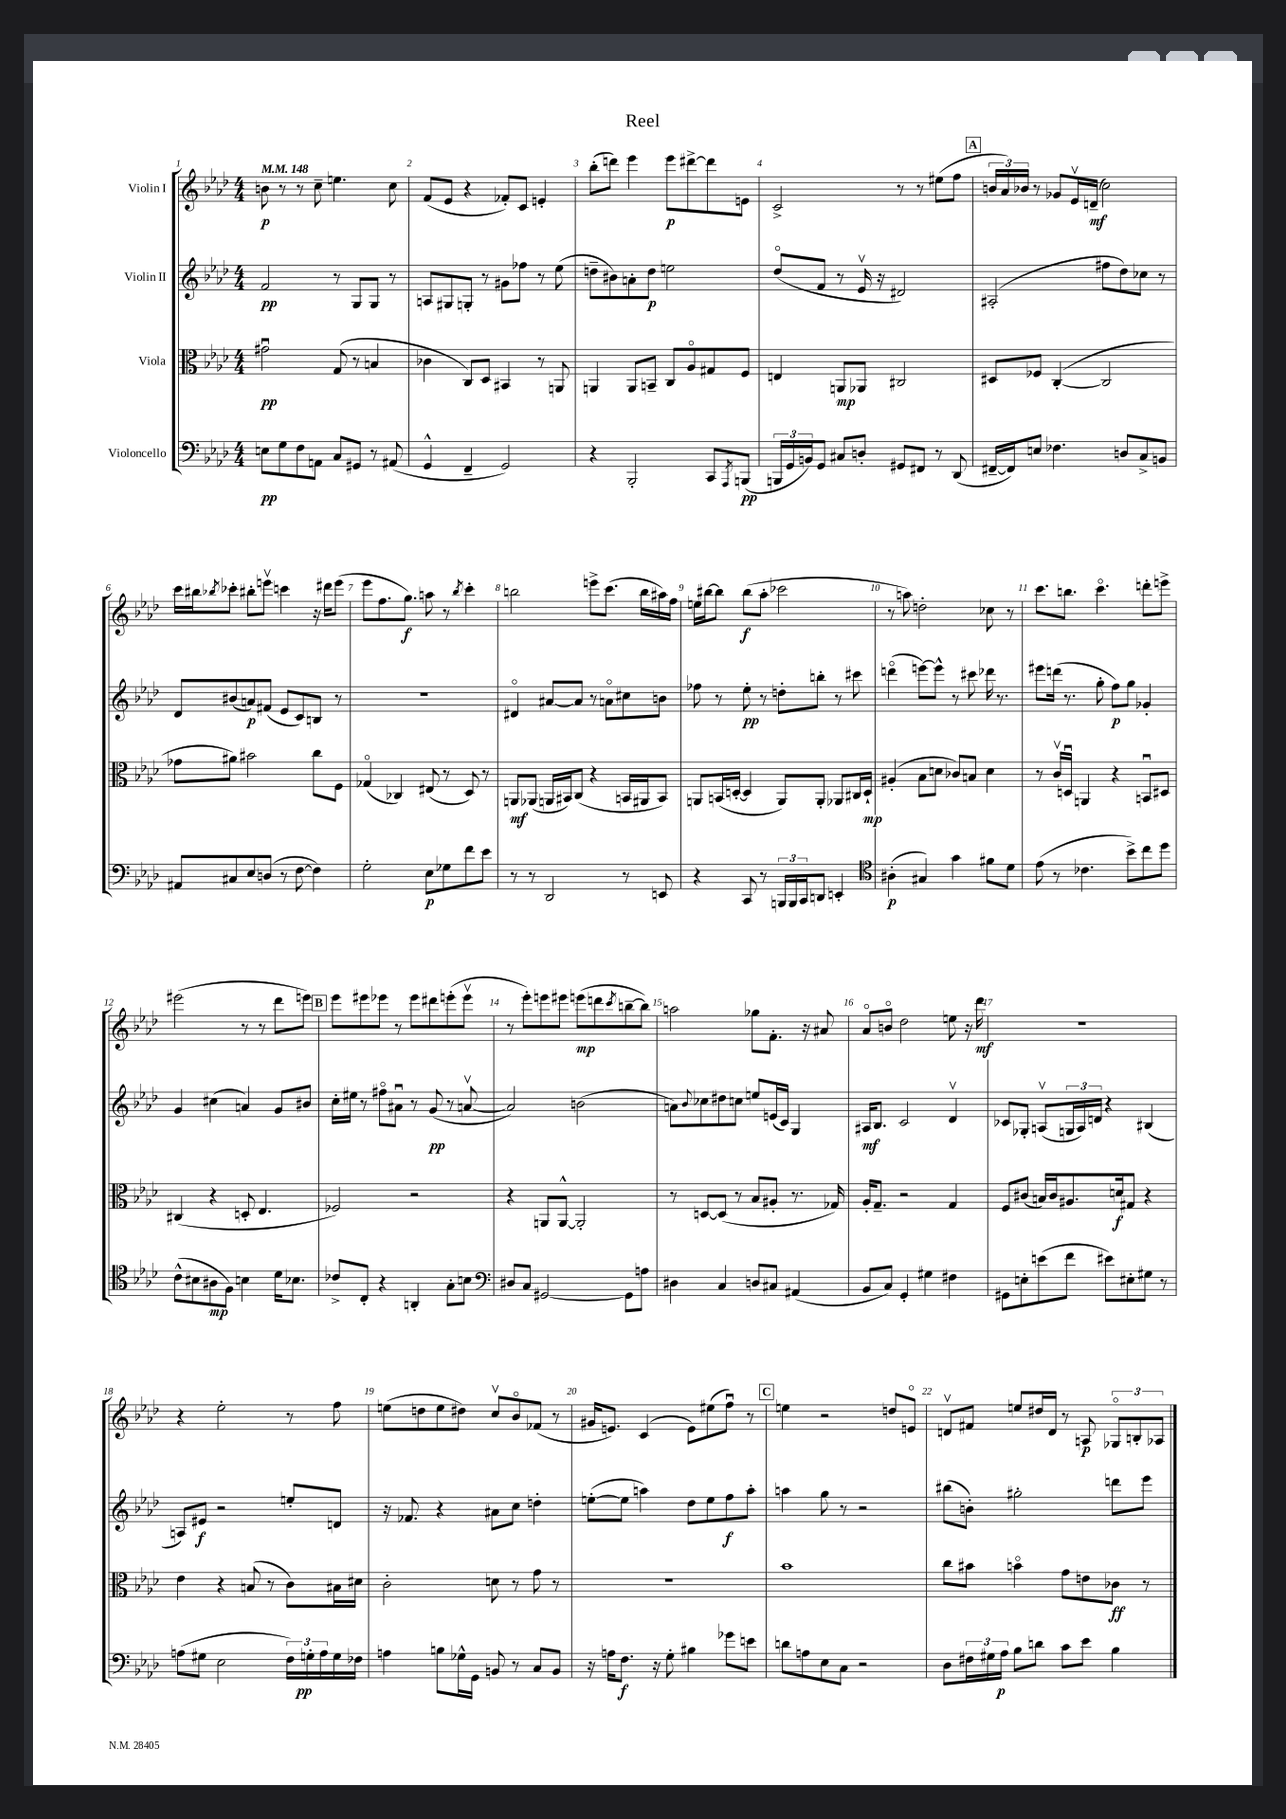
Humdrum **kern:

**kern	**kern	**kern	**kern
*staff4	*staff3	*staff2	*staff1
*clefF4	*clefC3	*clefG2	*clefG2
*k[b-e-a-d-]	*k[b-e-a-d-]	*k[b-e-a-d-]	*k[b-e-a-d-]
*M4/4	*M4/4	*M4/4	*M4/4
*MM148	*MM148	*MM148	*MM148
8E	2g#u	2f	8b
8G	.	.	8r
8F	.	.	8r
8AA	.	.	8cc~
8C	(8G	8r	4.ee
8GG#	8r	8G	.
8r	4B	8G	.
(8AA#	.	8r	8cc
=	=	=	=
4GG^^	4c-	8A	(8f
.	.	8G#	8e-
4FF~	8C)	8G'	4r
.	8D-	8r	.
2GG)	4BB#	8g#	8f-')
.	.	8ff-	8c
.	8r	8r	4e'
.	8AA	(8ee-	.
=	=	=	=
4r	4AA	8dd~	(8bb-'
.	.	8b#)	8ddd)
2BBB-'	8AA	8a'	4eee-
.	8BB~	8dd	.
.	8C	2ee	8eee-
.	8A-o	.	[8ddd#^
8CC	8G#	.	8ddd#]
8qAAA-	.	.	.
(8BBB	8F	.	8e
=	=	=	=
24BBB	4E	(8dd-o	2c^
24GG	.	.	.
24BB)	.	.	.
8GG	.	8f	.
8C#	8AA	8r	.
8D'	8AA-	16e-v	.
.	.	16r	.
8GG#	2C#	2d#)	8r
8FF#	.	.	8r
8r	.	.	(8ee#
(8DD-	.	.	8ff
=	=	=	=
[16FF#~	8D#	(2A#'	24b
.	.	.	24a-)
16FF#])	.	.	.
.	.	.	24b-
8E	8F-	.	8r
4.F-	([4C'	.	8g-
.	.	.	16e-v
.	.	.	(16d~
.	2C]	8ff#	2cc)
8D	.	8dd-)	.
8C^	.	8cc-	.
8BB	.	8r	.
=	=	=	=
8AA#	8g-	8d-	16ccc
.	.	.	16bb#
.	.	.	8qbb-
8C#	8a#)	(8b#	8ccc-'
8E-	2b#	8a)	8bb#'
(8D	.	(8f#	8eeev
8r	.	8e-	4ccc
[8F	.	8c)	.
4F])	8cc	8B	16r
.	.	.	16ddd#
.	8F	8r	(8eee
=	=	=	=
2G'	(4G-o	1r	8eee-
.	.	.	8.ff
.	4C-)	.	.
.	.	.	8.gg)
8E-	(8E#	.	8aa
8G-	8r	.	8r
.	.	.	8qbb-
8f	8D-)	.	4ccc'
8e-	8r	.	.
=	=	=	=
8r	8AA	4d#o	2bb
8r	(8AA-	.	.
2DD-	16AA	[8a#	.
.	16BB#)	.	.
.	(8C	8a#]	.
.	4r	8r	8eee^
.	.	8ao	(8.ccc
8r	16BB	8cc#	.
.	16AA#	.	16bb
8EE	8BB)	8b	16aa#)
.	.	.	16ff
=	=	=	=
4r	8AA	8ff-	16ee
.	.	.	[16bb#
.	(16BB	8r	8bb#]
.	[16D'	.	.
8CC	4D]	8ee-'	(8bb#
8r	.	8r	8aa-'
24BBB	8AA)	8dd'	2ccc-
24BBB	.	.	.
24CC	.	.	.
8DD	8AA'	8bb'	.
4EE'	8AA-	8r	.
.	16C#	8ccc#	.
.	16D`	.	.
=	=	=	=
*clefC4	*	*	*
(4A#'	(4A#'	(4dddo	8r
.	.	.	8aa)
4G#)	8B-	[8eee)	2dd'
.	8d	8eee^^]	.
4g	8c-)	8r	.
.	8B	8ccc#	.
8f#	4d	16ddd-	8cc-
.	.	8.r	.
8d-	.	.	8r
=	=	=	=
(8e-	8r	8eee#	8.ccc
8r	16cv	(16ddd	.
.	16Du	8.r	8.bb
4.c-	4AA	.	.
.	.	8gg'	4.ccco
.	4r	8ff)	.
8b-^)	.	8gg	.
8cc	8BBu	4g-'	8ddd'
8dd-	8D#	.	8eee^
=	=	=	=
(8c^^	(4C#	4g	(2eee#
8B#	.	.	.
8A#	4r	(4cc#	.
8F)	.	.	.
4B	8D'	4a)	8r
.	4.E-	.	8r
16d-	.	8g	8ddd-
8.B-	.	.	.
.	.	8b#	8eee)
=	=	=	=
8c-^	2F-)	16cc'	8eee-
.	.	16ee#	.
8C'	.	8r	8eee#
4r	.	8ff#o	8eee-
.	.	8a#u	8r
4AA'	2r	8r	8eee-
.	.	(8g	8ddd#
8G'	.	8r	(8eee'
8B	.	[8av	8eeev
=	=	=	=
*clefF4	*	*	*
8D#	4r	2a])	8r
8C	.	.	8eee-')
[2GG#	8AA	.	8eee
.	[8AA^^	.	8eee#
.	2AA']	(2b	(8eee
.	.	.	8ddd
.	.	.	8qccc
8GG#]	.	.	[8bb~
8A	.	.	8bb])
=	=	=	=
4D#	8r	8a)	2aa
.	.	8qqb-	.
.	[8D	8cc-	.
4C	(8D]	8dd#	.
.	8r	8cc	.
8D	8B-	8ee	8gg-
8C#	8A#'	(16e	8.f'
.	.	16c)	.
(4AA#	8.r	4G	.
.	.	.	16r
.	.	.	8a#
.	16G-)	.	.
=	=	=	=
8BB-	16A-'	16A#	8a-o
.	8.G~	8.B-	.
8C)	.	.	8bo
4GG'	2r	2c	2dd-
4G#	.	.	.
4F#	4G	4d-v	8ee
.	.	.	16r
.	.	.	16ddd-
=	=	=	=
8GG#	8F	8c-	1r
8E'	(8c#	8G-'	.
(8e	16B)	(8Av	.
.	16c#	.	.
8f	8.A#	24G	.
.	.	24A)	.
.	.	24d	.
8e#)	.	4r	.
.	16d	.	.
8E#'	8G#	.	.
8G#	4r	(4B#	.
8r	.	.	.
=	=	=	=
(8A	4e-	8A)	4r
8G#	.	8e#	.
2E-	4r	2r	2ee-'
.	(8B	.	.
.	8r	.	.
24F)	8c)	8ee'	8r
24G'	.	.	.
24A	.	.	.
16G	16B#	8d	8ff
16F-	16d#	.	.
=	=	=	=
4A	2c'	16r	(8ee
.	.	8.f-	.
.	.	.	8dd
8B	.	4r	8ee
16G-^^	.	.	8dd#)
16GG	.	.	.
8BB	8d	8a#	8ccv
8r	8r	8cc	8b-o
8C	8g	4dd'	(8f-
8BB	8r	.	8r
=	=	=	=
16r	1r	([8ee'	16g#
16A	.	.	8.e)
8.F	.	8ee]	.
.	.	4aa)	(4c
16r	.	.	.
8G'	.	.	.
4B#	.	8dd-	8e)
.	.	8ee	(8ee#
8g-	.	8ff	8ffu)
8e	.	8aa'	8r
=	=	=	=
8d	1b-	4aa	4ee
8A	.	.	.
8E-	.	8gg	2r
8C	.	8r	.
2r	.	2r	.
.	.	.	8dd
.	.	.	8eo
=	=	=	=
8D-	8cc	(8bb#	8dv
24F#	8b#	8b')	8f#
24G#	.	.	.
24A-	.	.	.
8B-	4bo	2gg#'	8ee
8d	.	.	16dd#
.	.	.	16d
8c	8g	.	8r
8e-	8e	.	8A
4B-	8c-	8ddd	12G-o
.	.	.	12B'
.	8r	8eee-	.
.	.	.	12A-
==	==	==	==
*-	*-	*-	*-
